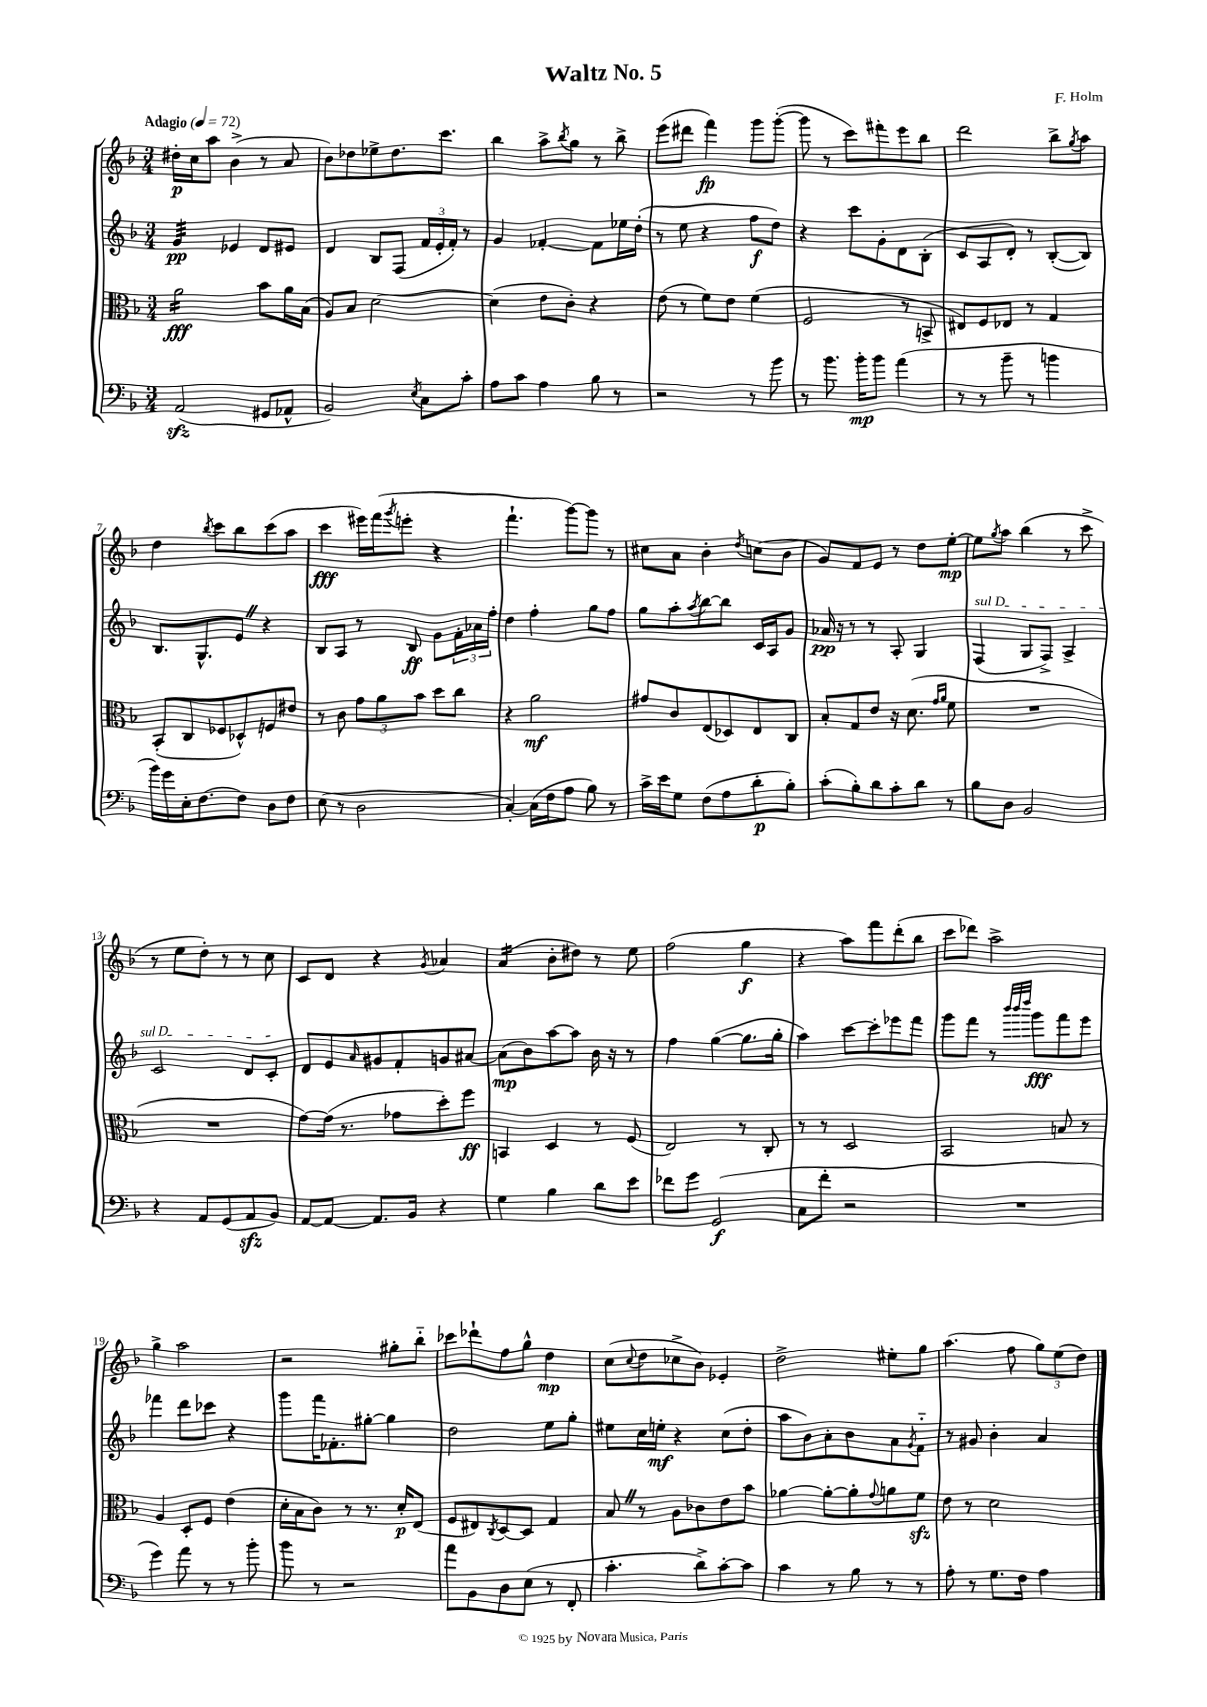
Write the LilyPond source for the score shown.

\header { title = "Waltz No. 5" composer = "F. Holm" }
<<
\new StaffGroup <<
\new Staff = "s0" {
    \clef treble \key f \major \numericTimeSignature \time 3/4 \tempo "Adagio" 4 = 72
    dis''16-.\p c''16 a''8 bes'4->( r8 a'8 |
    bes'8) des''8 ees''8-> des''8. c'''8. |
    bes''4 a''8-> \acciaccatura { bes''8 } g''8 r8 bes''8-> |
    e'''8( dis'''8 f'''4\fp) g'''8 g'''8~-.( |
    g'''8 r8 c'''8) fis'''8-. e'''8 bes''8 |
    d'''2 bes''8-> \acciaccatura { g''8 } a''8 |
    d''4 \acciaccatura { bes''8 } c'''8 bes''8 c'''8( a''8 |
    c'''4\fff eis'''16) f'''16( \acciaccatura { g'''8 } e'''8-. r4 |
    f'''4.-! g'''8~) g'''8 r8 |
    cis''8 a'8 bes'4-. \acciaccatura { d''8 } c''8( bes'8 |
    g'8) f'8 e'8 r8 d''8 e''8~-.\mp |
    e''8 \acciaccatura { g''8 } a''8 bes''4( r8 c'''8-> |
    r8 e''8 d''8-.) r8 r8 c''8 |
    c'8 d'8 r4 \acciaccatura { g'8 } aes'4 |
    a'4:16( bes'8-. dis''8) r8 e''8 |
    f''2( g''4\f |
    r4 a''8) f'''8 d'''8-.( bes''8 |
    c'''8 des'''8) a''2-> |
    g''4-> a''2 |
    r2 gis''8-. bes''8-_ |
    ces'''8 des'''8-! f''8 g''8-^ d''4\mp |
    c''8( \appoggiatura { c''8 } d''8 ces''8-> bes'8) ees'4-. |
    d''2-> eis''8-. g''8 |
    a''4.( f''8 \tuplet 3/2 { g''8) e''8( d''8) } \bar "|." |
}
\new Staff = "s1" {
    \clef treble \key f \major \numericTimeSignature \time 3/4
    g'4:32\pp ees'4 d'8 eis'8 |
    d'4 bes8 f8( \tuplet 3/2 { f'16 e'16-. f'16-.) } r8 |
    g'4 fes'4~-. fes'8 ees''16 d''16-.( |
    r8 e''8 r4 f''8\f d''8) |
    r4 c'''8 g'8-. d'8 bes8-.( |
    c'8 a8 d'8-.) r8 bes8~-.( bes8) |
    bes8. g8.-^ e'8 \once \override BreathingSign.text = \markup { \musicglyph "scripts.caesura.straight" } \breathe r4 |
    bes8 a8 r8 bes8\ff g'8 \tuplet 3/2 { f'16-. aes'16 f''16-. } |
    d''4 f''4-. g''8 f''8 |
    g''8 a''8-. \acciaccatura { a''8 } bes''8~ bes''8 c'16 a16 g'8 |
    aes'16\pp r16 r8 r8 a8-. g4 |
    \once \override TextSpanner.bound-details.left.text = \markup { \italic "sul D" } f4\startTextSpan( g8 f8->) a4-> |
    c'2 d'8 c'8-.\stopTextSpan |
    d'8 e'8 \grace { a'16 } gis'8 f'8-. g'8 ais'8~ |
    ais'8\mp( bes'8) a''8~ a''8 bes'16 r16 r8 |
    f''4 g''4~( g''8. g''16-. |
    a''4) c'''8~ c'''8-. ees'''8 f'''8 |
    g'''8 f'''8 r8 \grace { bes'''32 bes'''32 d''''32 } g'''8\fff f'''8 e'''8 |
    fes'''4 d'''8 ces'''8 r4 |
    g'''8 f'''16 fes'8.-. gis''8~-. gis''4 |
    d''2 e''8 g''8-. |
    eis''8 c''16 e''16-.\mf r4 c''8( d''8-. |
    a''8 bes'8) a'8-. bes'8 a'8 \acciaccatura { g'8 } f'8-_ |
    r8 gis'8 bes'4-. a'4 \bar "|." |
}
\new Staff = "s2" {
    \clef alto \key f \major \numericTimeSignature \time 3/4
    a'2:16\fff bes'8 a'16 bes16( |
    a8) bes8 d'2~ |
    d'4( e'8 c'8-.) r4 |
    e'8( r8 f'8) e'8 f'4( |
    f2 r8 b,8-> |
    eis8) f8 ees8 r8 g4 |
    bes,8-.( c8 fes8 des8-^) f8 eis'8 |
    r8 c'8 \tuplet 3/2 { g'8 a'8 bes'8 } d''8 c''8 |
    r4 a'2\mf |
    gis'8 c'8 e8( des8) e8 c8 |
    bes8-. g8 e'8 r16 d'8.( \grace { g'16 a'16 } f'8 |
    R2. |
    R2. |
    g'8~) g'16( r8. ges'8 d''8-.) f''8\ff |
    b,4 d4 r8 f8( |
    e2) r8 c8-. |
    r8 r8 d2 |
    bes,2 b8 r8 |
    a4 d8-. f8 e'4( |
    d'16-. bes16 c'8) r8 r8. d'16-.\p e8( |
    f8 eis8) \acciaccatura { c8 } d8~ d8 g4 |
    bes8 \once \override BreathingSign.text = \markup { \musicglyph "scripts.caesura.straight" } \breathe r8 a8 ces'8 e'8 bes'8 |
    aes'4~ aes'8~-. aes'8-. \appoggiatura { g'8 } a'8 f'8\sfz |
    e'8 r8 d'2 \bar "|." |
}
\new Staff = "s3" {
    \clef bass \key f \major \numericTimeSignature \time 3/4
    a,2\sfz( gis,8 aes,8-^ |
    bes,2) \acciaccatura { e8 } c8 c'8-. |
    a8 c'8 a4 bes8 r8 |
    r2 r8 bes'8 |
    r8 bes'8. bes'16-.\mp bes'8 a'4( |
    r8 r8 bes'8-- r8 b'4 |
    bes'16) g'16 e16-. f8.~ f8 d8 f8 |
    e8( r8 d2 |
    c4~-.) c16( f16 a8 bes8) r8 |
    c'16-> e'16 g8 f8( a8 d'8-.\p bes8-.) |
    c'8-.( bes8-.) d'8 c'8-. d'8 r8 |
    bes8 d8 bes,2 |
    r4 a,8 g,8( a,8\sfz bes,8) |
    a,8~ a,8~ a,8. bes,16 r4 |
    g4 bes4 d'8 e'8 |
    fes'8 g'8 g,2\f( |
    c8 f'8-. r2 |
    R2. |
    g'4) a'8 r8 r8 bes'8-. |
    bes'8 r8 r2 |
    a'8 bes,8 d8 e8( r8 f,8-. |
    c'4.-. d'8->) c'8~-. c'8 |
    c'4 r8 bes8 r8 r8 |
    a8-. r8 g8. f16 a4 \bar "|." |
}
>>
>>
